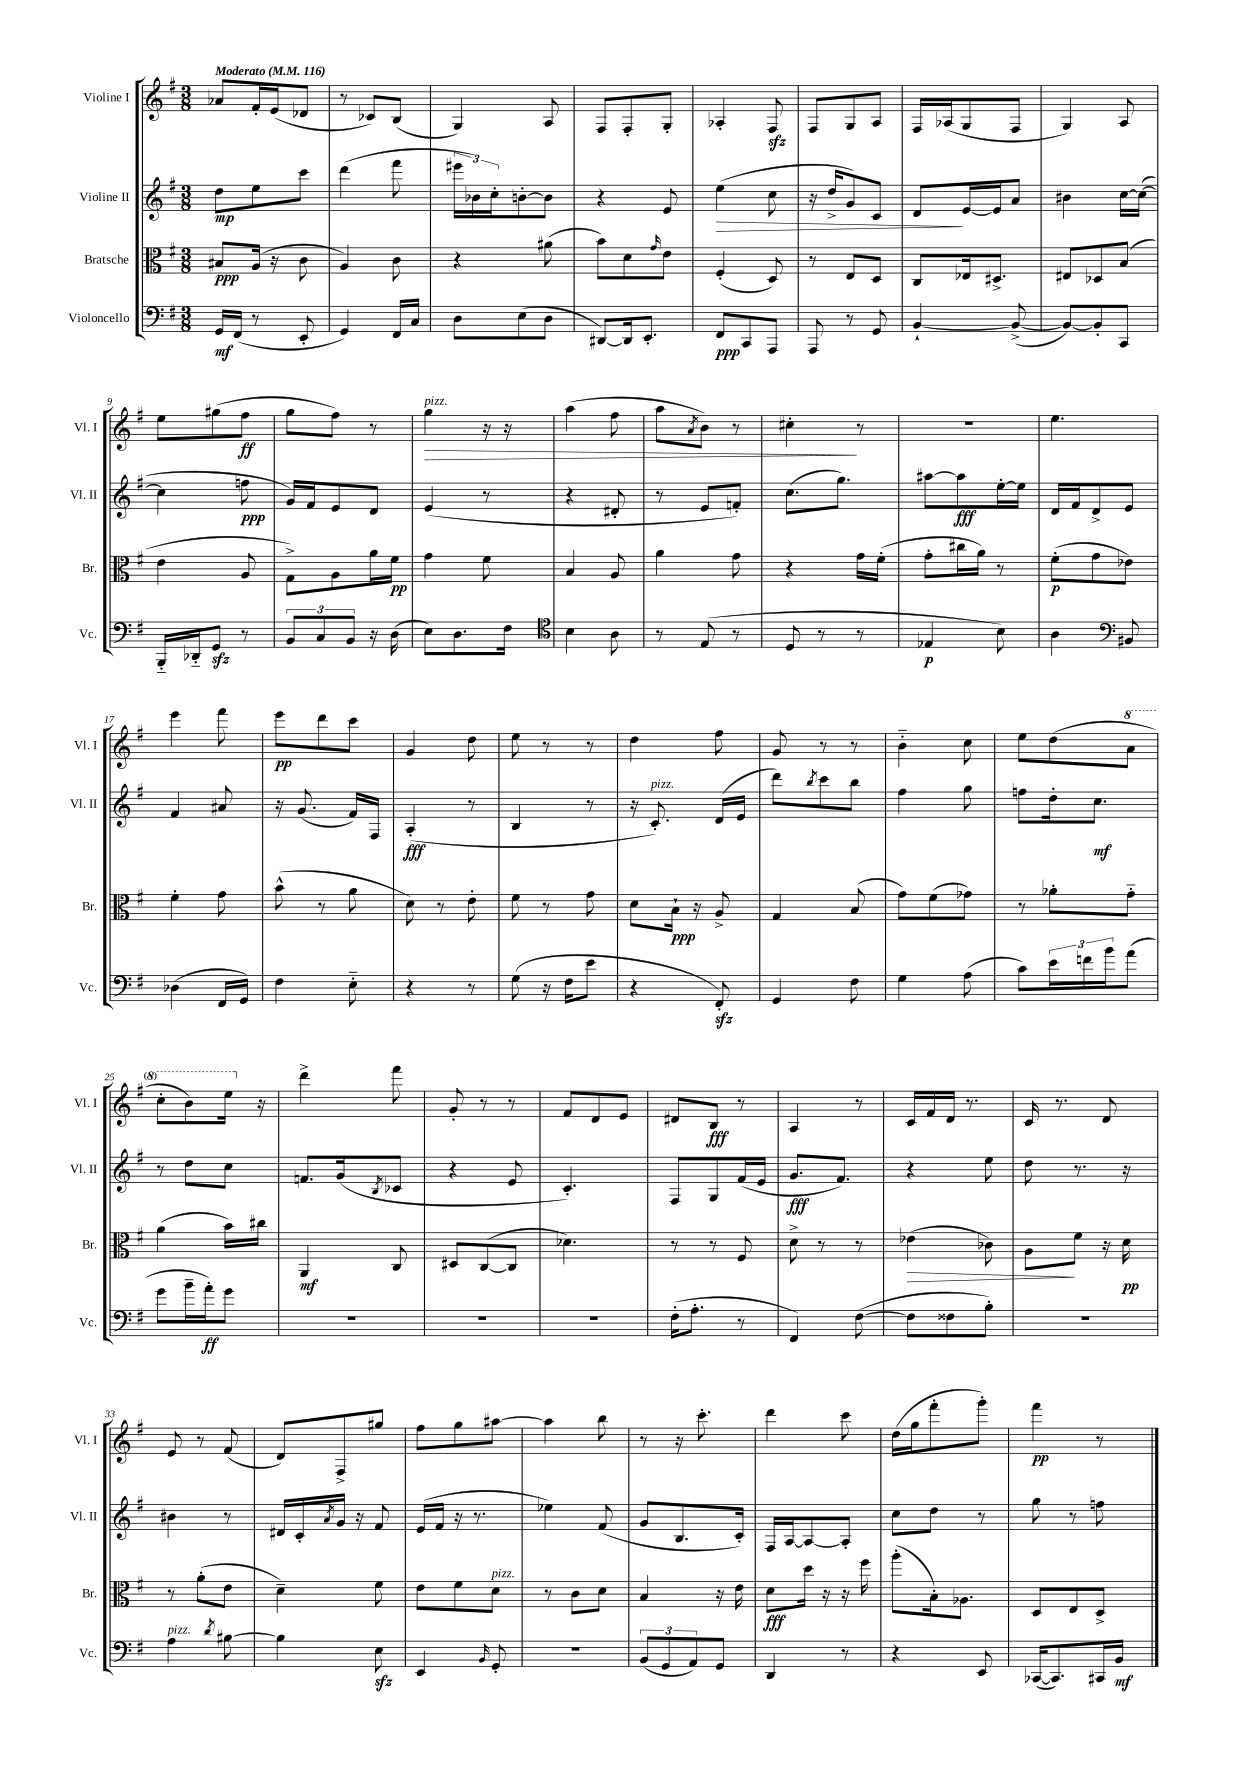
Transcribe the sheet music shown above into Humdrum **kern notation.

**kern	**kern	**kern	**kern
*staff4	*staff3	*staff2	*staff1
*clefF4	*clefC3	*clefG2	*clefG2
*k[f#]	*k[f#]	*k[f#]	*k[f#]
*M3/8	*M3/8	*M3/8	*M3/8
*MM116	*MM116	*MM116	*MM116
16GG	8B#	8dd	8a-
(16FF#	.	.	.
8r	(16A	8ee	16f#'
.	16r	.	(16e
8EE'	8c	8ccc	8d-
=	=	=	=
4GG)	4A)	(4ddd	8r
.	.	.	8c-)
16FF#	8c	8fff#	(8B
16C	.	.	.
=	=	=	=
8D	4r	24eee#	4G)
.	.	24b-)	.
.	.	24cc'	.
(8E	.	[8b'	.
8D	(8a#	8b]	8A
=	=	=	=
[8DD#)	8b)	4r	8F#
16DD#]	8d	.	8F#'
8.EE'	.	.	.
.	16qqg	.	.
.	8e	8e	8G'
=	=	=	=
8FF#	(4F#'	(4ee	4A-'
8CC	.	.	.
8AAA	8D)	8cc	8F#
=	=	=	=
8AAA	8r	16r	8F#
.	.	16dd^	.
8r	8E	8g)	8G
8GG	8D	8c	8A
=	=	=	=
[4BB`	8C	8d	16F#
.	.	.	(16A-
.	16E-	[16e	8G
.	8.D#^	16e]	.
(8BB^_	.	8a	8F#
=	=	=	=
8BB_)	8E#	4b#	4G)
8BB']	8D-	.	.
8CC	(8B	[16cc	8A
.	.	(16cc_	.
=	=	=	=
16BBB'~	4e	4cc]	8ee
16DD-'~	.	.	.
8GG	.	.	(8gg#
8r	8A	8ff	8ff#
=	=	=	=
12BB	8G^)	16g)	8gg
.	.	16f#	.
12C	.	.	.
.	8A	8e	8ff#)
12BB	.	.	.
16r	16a	8d	8r
(16D	16f#	.	.
=	=	=	=
8E)	4g	(4e	4gg
8.D	.	.	.
.	8f#	8r	16r
16F#	.	.	16r
=	=	=	=
*clefC4	*	*	*
4B	4B	4r	(4aa
8A	8A	8d#'	8ff#
=	=	=	=
8r	4a	8r	8aa
.	.	.	8qa
(8E	.	8e	8b)
8r	8g	8f')	8r
=	=	=	=
8D	4r	(8.cc	4cc#'
8r	.	.	.
.	.	8.gg)	.
8r	16g	.	8r
.	(16f#'	.	.
=	=	=	=
4E-	8g'	[8aa#	4.r
.	16cc#	8aa#]	.
.	16a)	.	.
8B)	8r	[16ee'	.
.	.	16ee]	.
=	=	=	=
4A	(8f#'	16d	4.ee
.	.	16f#	.
.	8g	8d^	.
*clefF4	*	*	*
8BB#	8e-)	8e	.
=	=	=	=
(4D-	4f#'	4f#	4eee
16FF#	8g	8a#	8fff#
16GG)	.	.	.
=	=	=	=
4F#	(8b^^	16r	8eee
.	.	(8.g	.
.	8r	.	8ddd
8E'~	8a	16f#)	8ccc
.	.	16F#	.
=	=	=	=
4r	8d)	(4A'	4g
.	8r	.	.
8r	8e'	8r	8dd
=	=	=	=
(8G	8f#	4B	8ee
16r	8r	.	8r
16F#	.	.	.
8e	8g	8r	8r
=	=	=	=
4r	8d	16r	4dd
.	.	8.c')	.
.	16B`	.	.
.	16r	.	.
8FF#')	8A^	(16d	8ff#
.	.	16e	.
=	=	=	=
4GG	4G	8ddd)	8g
.	.	8qbb	.
.	.	8ccc	8r
8F#	(8B	8bb	8r
=	=	=	=
4G	8g)	4ff#	4b'~
.	(8f#	.	.
(8A	8g-)	8gg	8cc
=	=	=	=
8c)	8r	8ff	8ee
24e	8a-'	16dd'	(8dd
24f	.	.	.
.	.	8.cc	.
24b	.	.	.
(8a	8g'~	.	8aa
=	=	=	=
8g	(4a	8r	8ccc'
16b~	.	8dd	8bb)
16a')	.	.	.
8g	16b)	8cc	16eee
.	16cc#	.	16r
=	=	=	=
4.r	4AA	8.f	4ddd^
.	.	(16g	.
.	.	8qB	.
.	8C	8c-	8fff#
=	=	=	=
4.r	8D#	4r	8g'
.	([8C	.	8r
.	8C]	8e	8r
=	=	=	=
4.r	4.d-)	4.c')	8f#
.	.	.	8d
.	.	.	8e
=	=	=	=
(16F#'	8r	8F#	8d#
8.A'	.	.	.
.	8r	8G	8B
8r	8F#	(16f#	8r
.	.	16e	.
=	=	=	=
4FF#)	8d^	8.g	4A
.	8r	.	.
.	.	8.f#)	.
([8F#	8r	.	8r
=	=	=	=
8F#]	(4e-	4r	16c
.	.	.	16f#
8F##	.	.	16d
.	.	.	8.r
8B')	8c-)	8ee	.
=	=	=	=
4.r	8A	8dd	16c
.	.	.	8.r
.	8f#	8.r	.
.	16r	.	8d
.	16d	16r	.
=	=	=	=
4A	8r	4b#	8e
.	(8a'	.	8r
8qd	.	.	.
[8B#	8e	8r	(8f#
=	=	=	=
4B#]	4d~)	16d#	8d)
.	.	16c'	.
.	.	8qa	.
.	.	16g	8F#^
.	.	16r	.
8E	8f#	8f#	8gg#
=	=	=	=
4EE	8e	(16e	8ff#
.	.	16f#	.
.	8f#	16r	8gg
.	.	8.r	.
16qqBB	.	.	.
8GG'	8d	.	[8aa#
=	=	=	=
4.r	8r	4ee-)	4aa#]
.	8c	.	.
.	8d	(8f#	8bb
=	=	=	=
(12BB	4B	8g	8r
12GG	.	.	.
.	.	8.B	16r
12AA)	.	.	.
.	.	.	8.ccc'
8GG	16r	.	.
.	16e	16c')	.
=	=	=	=
4DD	8d	16F#	4ddd
.	.	[16A	.
.	16dd	8A_	.
.	16r	.	.
8r	16r	8A']	8ccc
.	16ff#	.	.
=	=	=	=
4r	(8aa'	8cc	(16dd
.	.	.	16gg
.	16B')	8dd	8fff#'
.	8.A-	.	.
8EE	.	8r	8ggg')
=	=	=	=
([16CC-	8D	8gg	4fff#
8.CC-])	.	.	.
.	8E	8r	.
16CC#	8D^	8ff	8r
16BB	.	.	.
==	==	==	==
*-	*-	*-	*-
